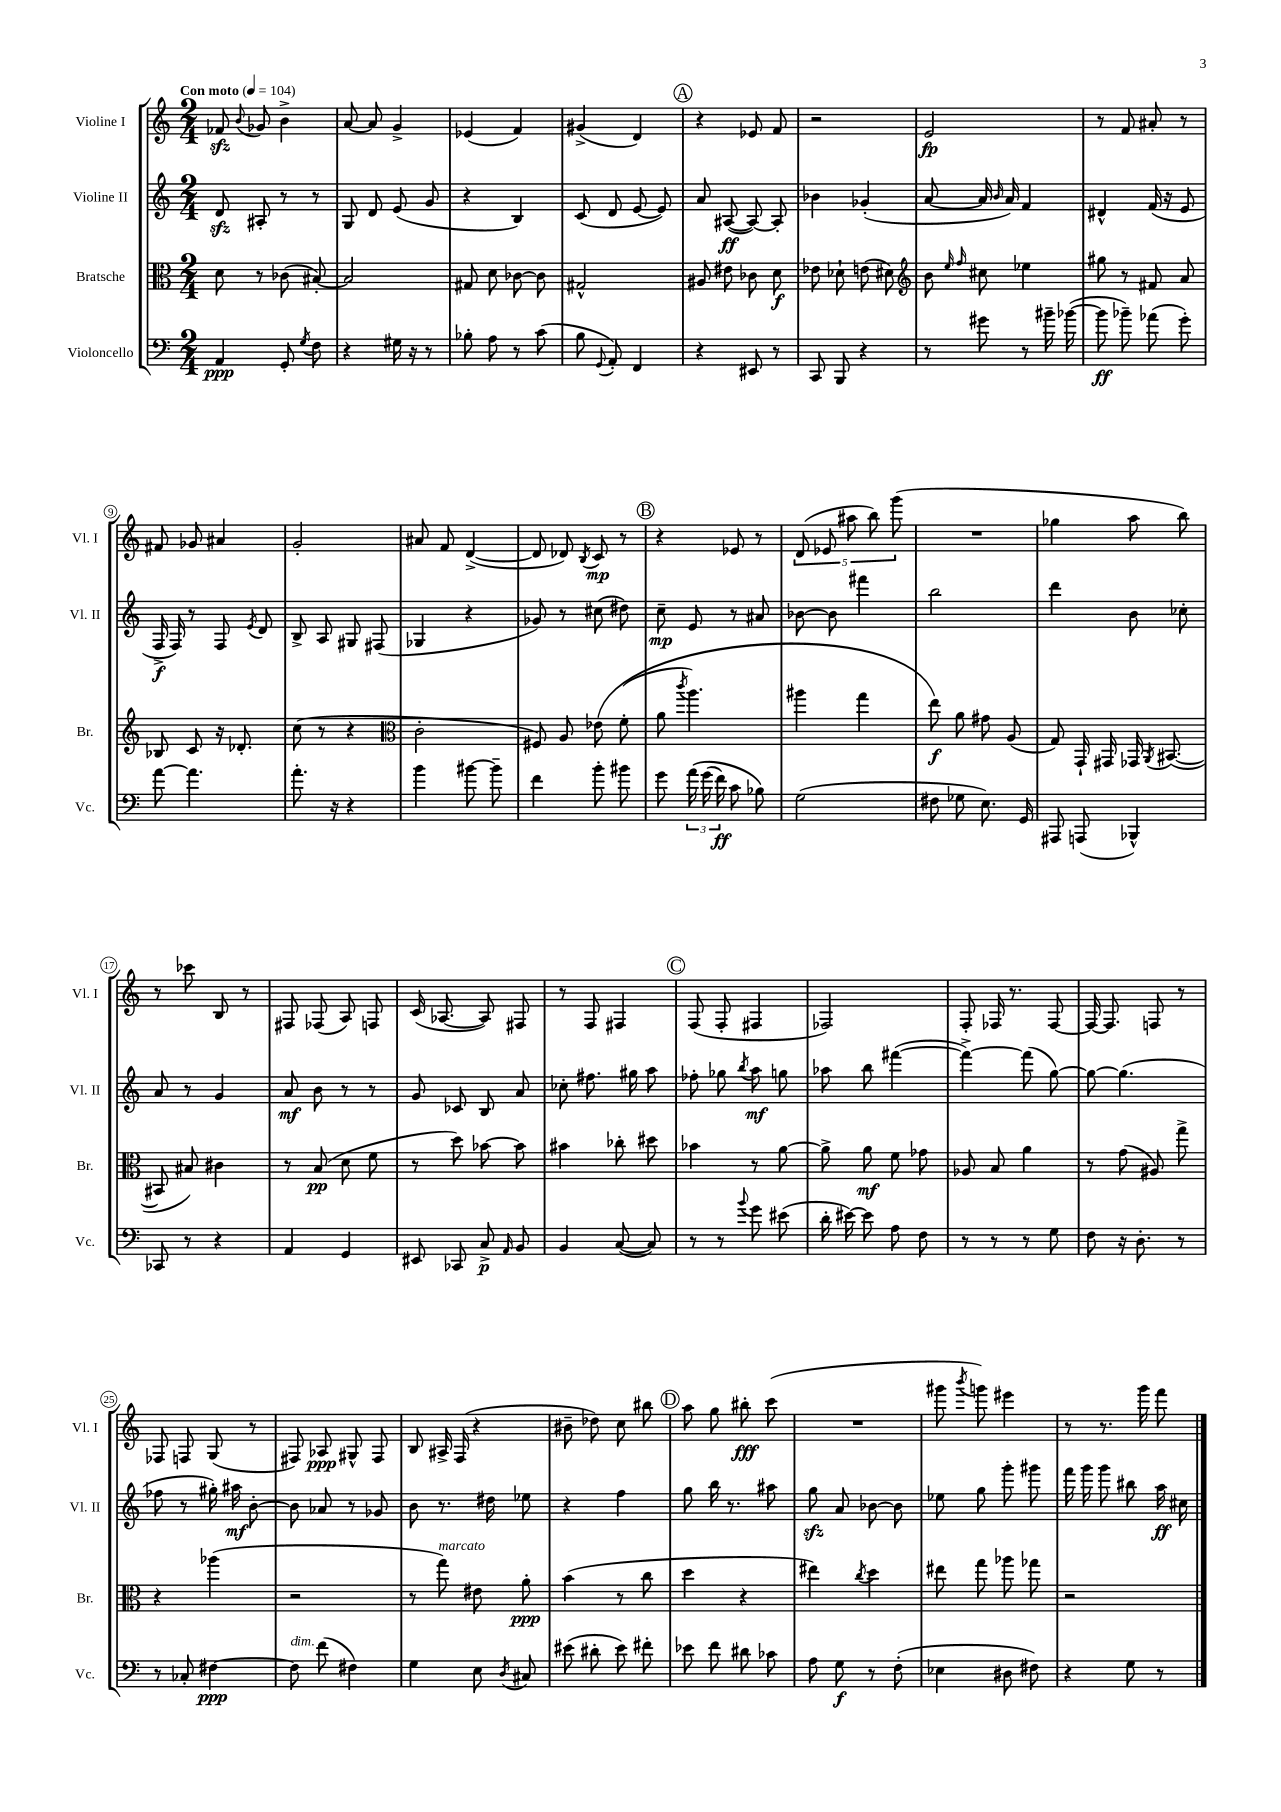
<<
\new StaffGroup <<
\new Staff = "s0" \with { instrumentName = "Violine I" shortInstrumentName = "Vl. I" } {
    \clef treble \key c \major \numericTimeSignature \time 2/4 \tempo "Con moto" 4 = 104
    \autoBeamOff fes'8\sfz \appoggiatura { b'8 } ges'8 b'4-> |
    a'8~ a'8 g'4-> |
    ees'4( f'4) |
    gis'4->( d'4) |
    \mark \markup { \circle "A" } r4 ees'8 f'8 |
    r2 |
    e'2\fp |
    r8 f'8 ais'8-. r8 |
    fis'8 ges'8 ais'4 |
    g'2-. |
    ais'8 f'8 d'4~->( |
    d'8 des'8) \acciaccatura { b8 } c'8\mp r8 |
    \mark \markup { \circle "B" } r4 ees'8 r8 |
    \tuplet 5/4 { d'8( ees'8 ais''8 b''8) g'''8( } |
    R2 |
    ges''4 a''8 b''8) |
    r8 ces'''8 b8 r8 |
    fis8 fes8( a8) f8 |
    c'16( aes8.~ aes8) fis8 |
    r8 f8 fis4 |
    \mark \markup { \circle "C" } f8( f8-. fis4 |
    fes2) |
    f8-. fes16 r8. fes8~ |
    fes16~ fes8. f8 r8 |
    fes8 f8 g8( r8 |
    fis8) aes8\ppp gis8-^ fis8 |
    b8 ais16-> f16( r4 |
    bis'8-- des''8) c''8 bis''8 |
    \mark \markup { \circle "D" } a''8 g''8 bis''8-.\fff c'''8( |
    R2 |
    gis'''8 \acciaccatura { b'''8 } g'''8) eis'''4 |
    r8 r8. g'''16 f'''8 \bar "|." |
}
\new Staff = "s1" \with { instrumentName = "Violine II" shortInstrumentName = "Vl. II" } {
    \clef treble \key c \major \numericTimeSignature \time 2/4
    \autoBeamOff d'8\sfz ais8-. r8 r8 |
    g8 d'8 e'8( g'8 |
    r4 b4) |
    c'8( d'8 e'8~ e'8) |
    \mark \markup { \circle "A" } a'8 ais8~\ff( ais8~) ais8-. |
    bes'4 ges'4-.( |
    a'8~ a'16 \grace { b'16 } a'16) f'4 |
    dis'4-^ f'16( r16 e'8 |
    f16->\f f16) r8 f8 \acciaccatura { e'8 } d'8 |
    b8-> a8 gis8 fis8( |
    ges4 r4 |
    ges'8) r8 cis''8( dis''8) |
    \mark \markup { \circle "B" } c''8--\mp e'8 r8 ais'8 |
    bes'8~ bes'8 fis'''4 |
    b''2 |
    d'''4 b'8 ces''8-. |
    a'8 r8 g'4 |
    a'8\mf b'8 r8 r8 |
    g'8 ces'8 b8 a'8 |
    ces''8-. fis''8. gis''16 a''8 |
    \mark \markup { \circle "C" } fes''8-. ges''8 \acciaccatura { b''8 } a''8\mf g''8 |
    aes''8 b''8 fis'''4~( |
    fis'''4~->) fis'''8( g''8~) |
    g''8~ g''4.( |
    fes''8 r8 gis''16-.) ais''16\mf b'8~-. |
    b'8 aes'8 r8 ges'8 |
    b'8 r8. dis''16 ees''8 |
    r4 f''4 |
    \mark \markup { \circle "D" } g''8 b''16 r8. ais''8 |
    g''8\sfz a'8 bes'8~ bes'8 |
    ees''8 g''8 g'''8-. gis'''8 |
    f'''16 g'''16 g'''8 bis''8 a''16\ff cis''16 \bar "|." |
}
\new Staff = "s2" \with { instrumentName = "Bratsche" shortInstrumentName = "Br." } {
    \clef alto \key c \major \numericTimeSignature \time 2/4
    \autoBeamOff d'8 r8 ces'8( bis8~-.) |
    bis2 |
    gis8 d'8 ces'8~ ces'8 |
    gis2-^ |
    \mark \markup { \circle "A" } ais8 eis'8 ces'8 d'8\f |
    ees'8 des'8-! e'8( dis'8) |
    \clef treble b'8 \grace { e''16 f''16 } cis''8 ees''4 |
    gis''8 r8 fis'8 a'8 |
    bes8 c'8 r16 des'8.-. |
    c''8( r8 r4 |
    \clef alto c'2-. |
    fis8) a8 ees'8\( f'8-.( |
    \mark \markup { \circle "B" } a'8 \acciaccatura { c'''8 } a''4.) |
    ais''4 g''4 |
    e''8\f\) a'8 gis'8 a8( |
    g8) g,16-! gis,16 ges,16 \acciaccatura { a,8 } bis,8.~( |
    bis,8 bis8) cis'4 |
    r8 b8\pp( d'8 f'8 |
    r8 d''8) bes'8~ bes'8 |
    bis'4 ces''8-. dis''8 |
    \mark \markup { \circle "C" } bes'4 r8 a'8~ |
    a'8-> a'8\mf f'8 ges'8 |
    aes8 b8 a'4 |
    r8 g'8( ais8) g''8-> |
    r4 aes''4( |
    r2 |
    r8 g''8^\markup { \italic "marcato" }) eis'8 a'8-.\ppp |
    b'4( r8 c''8 |
    \mark \markup { \circle "D" } d''4 r4 |
    eis''4) \acciaccatura { c''8 } d''4 |
    eis''8 g''8 aes''8 ges''8 |
    r2 \bar "|." |
}
\new Staff = "s3" \with { instrumentName = "Violoncello" shortInstrumentName = "Vc." } {
    \clef bass \key c \major \numericTimeSignature \time 2/4
    \autoBeamOff a,4\ppp g,8-. \acciaccatura { g8 } f8 |
    r4 gis16 r16 r8 |
    bes8-. a8 r8 c'8( |
    b8 \appoggiatura { g,8 } a,8-.) f,4 |
    \mark \markup { \circle "A" } r4 eis,8 r8 |
    c,8 b,,8 r4 |
    r8 gis'8 r8 bis'16-- bes'16~( |
    bes'8\ff bes'8--) aes'8( g'8-.) |
    a'8~ a'4. |
    a'8.-. r16 r4 |
    b'4 bis'8~ bis'8-- |
    f'4 b'8-. bis'8 |
    \mark \markup { \circle "B" } g'8 \tuplet 3/2 { a'16\( g'16( f'16\ff) } c'8 bes8\) |
    g2( |
    fis8 ges8 e8.) g,16 |
    ais,,8 a,,8( bes,,4-^) |
    ces,8 r8 r4 |
    a,4 g,4 |
    eis,8 ces,8 c8->\p \grace { a,16 } b,8 |
    b,4 c8~( c8) |
    \mark \markup { \circle "C" } r8 r8 \appoggiatura { b'8 } g'8 eis'8( |
    d'16-. eis'16~) eis'8 a8 f8 |
    r8 r8 r8 g8 |
    f8 r16 d8.-. r8 |
    r8 ces8-. fis4~\ppp |
    fis8^\markup { \italic "dim." } f'8( fis4) |
    g4 e8 \acciaccatura { d8 } cis8 |
    eis'8( dis'8-. eis'8) fis'8-. |
    \mark \markup { \circle "D" } ees'8 f'8 dis'8 ces'8 |
    a8 g8\f r8 f8-.( |
    ees4 dis8 fis8) |
    r4 g8 r8 \bar "|." |
}
>>
>>
\layout { \context { \Score \override BarNumber.stencil = #(make-stencil-circler 0.1 0.3 ly:text-interface::print) } }
